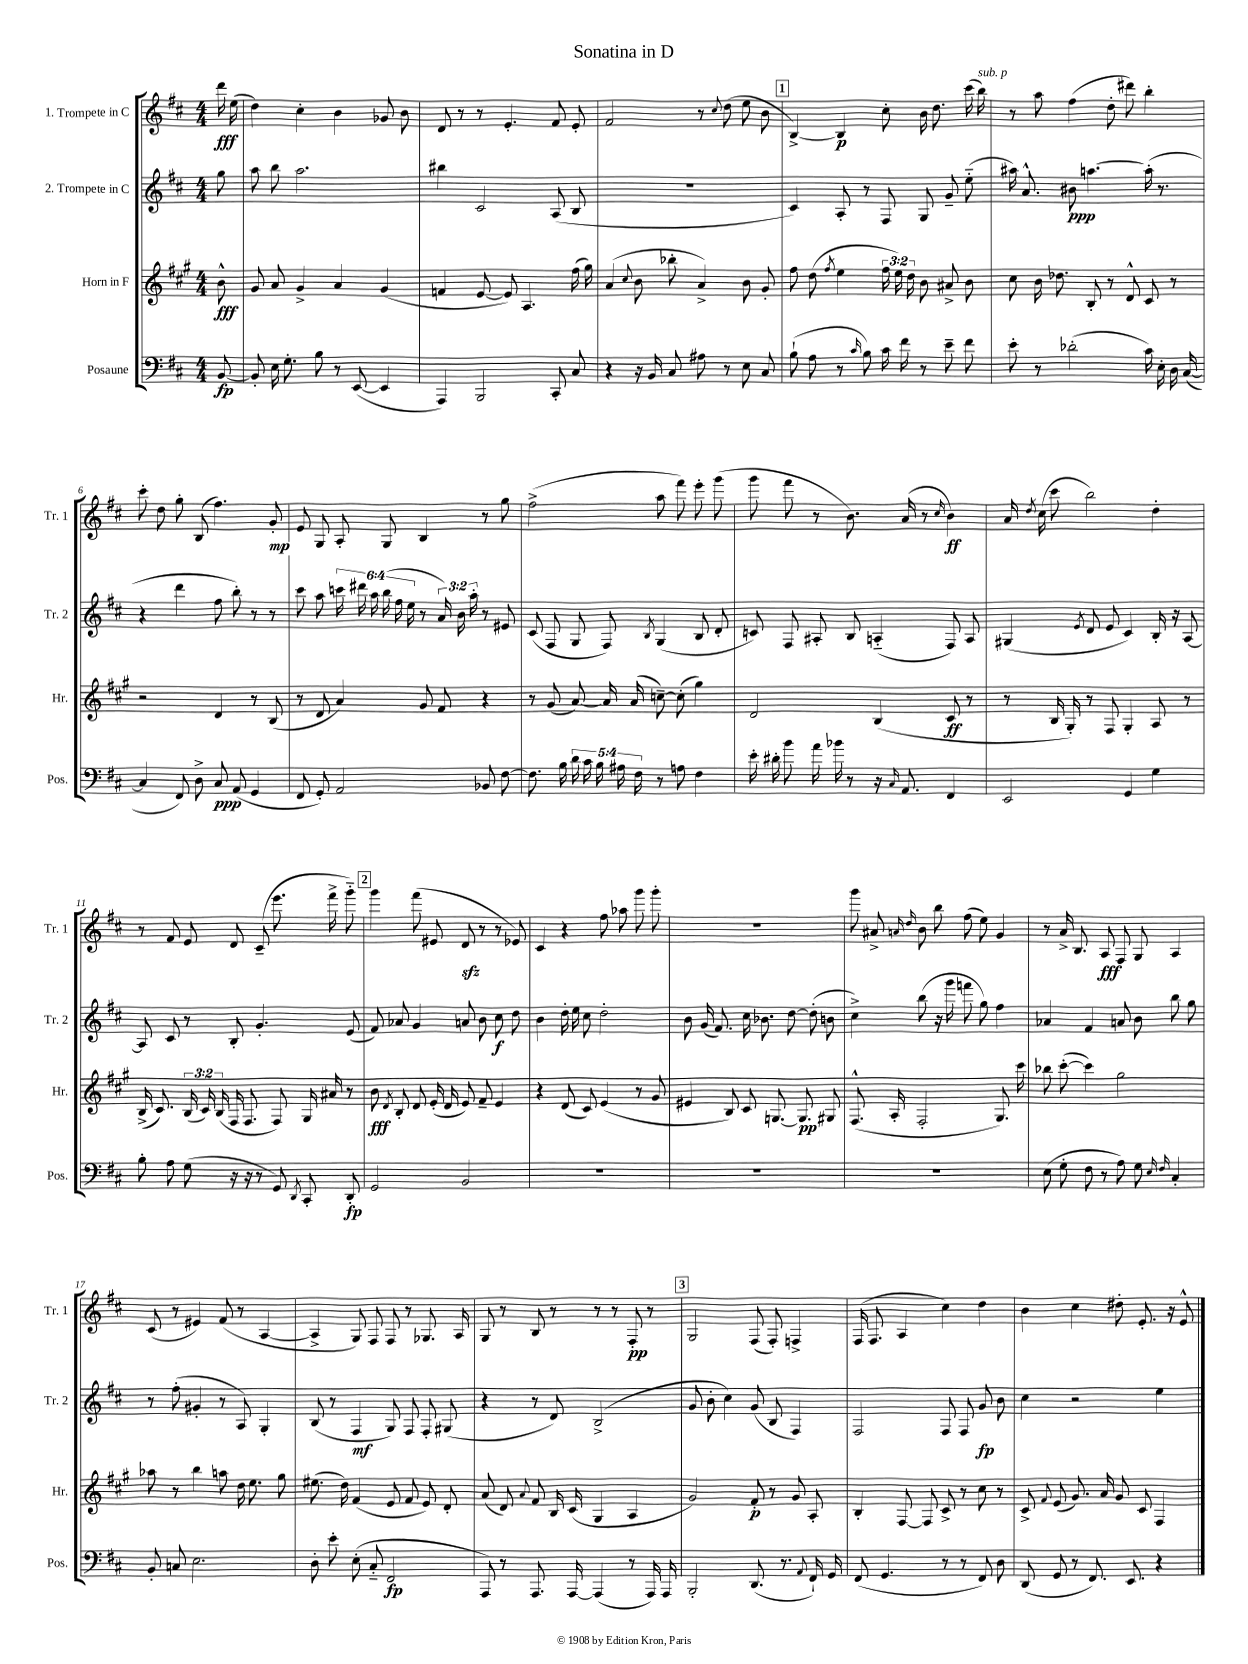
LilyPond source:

\header { title = "Sonatina in D" }
<<
\new StaffGroup <<
\new Staff = "s0" \with { instrumentName = "1. Trompete in C" shortInstrumentName = "Tr. 1" } {
    \clef treble \key d \major \numericTimeSignature \time 4/4 \partial 8
    \autoBeamOff d'''16\fff e''16( |
    d''4) cis''4-. b'4 ges'8 b'8 |
    d'8 r8 r8 e'4.-. fis'8 e'8-. |
    fis'2 r8 \appoggiatura { cis''8 } d''8( e''8 b'8 |
    \mark \markup { \box "1" } b4~->) b4\p cis''8-. b'16 d''8. cis'''16( b''16^\markup { \italic "sub. p" }) |
    r8 a''8 fis''4( d''8-. dis'''8) b''4-. |
    cis'''8-. d''8 g''8-. b8( fis''4.) g'8-.\mp |
    e'8 g8 a8-. g8 b4 r8 g''8 |
    fis''2->( a''8 fis'''8) e'''8-. g'''8( |
    g'''8 fis'''8 r8 b'8.) a'16( r8 \grace { cis''16 } b'4\ff) |
    a'16 \acciaccatura { d''8 } cis''16( cis'''8 b''2) d''4-. |
    r8 fis'8 e'8 d'8 cis'8--( e'''8. fis'''16-> g'''8-_) |
    \mark \markup { \box "2" } g'''4 fis'''8( eis'8 d'8\sfz r8 r8 ees'8) |
    cis'4 r4 fis''8 aes''8 g'''8 g'''8-. |
    R1 |
    g'''8 ais'8-> \grace { a'16 d''16 } b'8 b''8 fis''8( e''8) g'4 |
    r8 a'16-> b8. a8\fff fis8 g8 a4 |
    cis'8( r8 eis'4) fis'8( r8 a4~ |
    a4-> g8) fis8 fis8 r8 ges8. a16 |
    g8 r8 b8 r8 r8 r8 fis8-.\pp r8 |
    \mark \markup { \box "3" } g2 fis8( fis8-.) f4-> |
    fis16( fis8. a4 cis''4) d''4 |
    b'4 cis''4 dis''8-. e'8.-. r16 e'8-^ \bar "|." |
}
\new Staff = "s1" \with { instrumentName = "2. Trompete in C" shortInstrumentName = "Tr. 2" } {
    \clef treble \key d \major \numericTimeSignature \time 4/4 \override Staff.TupletNumber.text = #tuplet-number::calc-fraction-text \partial 8
    \autoBeamOff g''8 |
    a''8 b''8 a''2. |
    bis''4 cis'2 a8( b8 |
    R1 |
    \mark \markup { \box "1" } cis'4) a8-. r8 fis8 g8 g'8-- e''8-_( |
    ais''16) a'8.-^ bis'8\ppp a''4.~ a''16-.( r8. |
    r4 d'''4 fis''8 b''8-.) r8 r8 |
    cis'''8 a''8 \tuplet 6/4 { c'''16 dis'''16 a''16 b''16( fis''16 e''16 } r8 \tuplet 3/2 { a'16) b'16 a''16-. } r8 eis'8 |
    cis'8( fis8 g8 fis8) \acciaccatura { b8 } g4( b8 d'8-. |
    c'8) fis8 ais8-. b8 a4-_( fis8) a8 |
    gis4( \acciaccatura { e'8 } d'8 e'8 cis'4) b16-. r16 a8~ |
    a8 cis'8 r8 b8-. g'4.-. e'8( |
    \mark \markup { \box "2" } fis'8) aes'8 g'4 a'8 b'8 cis''8\f d''8 |
    b'4 d''16-. e''16 cis''8 d''2-. |
    b'8 g'16( fis'8.) cis''16 bes'8. d''8~ d''8-.( b'8 |
    cis''4->) b''8( r16 g'''16 f'''8 g''8) fis''4 |
    aes'4 fis'4 a'8 b'8 b''8 g''8 |
    r8 fis''8-.( gis'4-. r8 a8) g4-. |
    b8( r8 fis4\mf g8) fis8 fis8-. gis8( |
    r4 r8 d'8) b2->( |
    \mark \markup { \box "3" } g'8 b'8-. cis''4) g'8( b8 fis4) |
    fis2 fis8 fis8 g'8\fp b'8 |
    cis''4 r2 e''4 \bar "|." |
}
\new Staff = "s2" \with { instrumentName = "Horn in F" shortInstrumentName = "Hr." } {
    \clef treble \key a \major \numericTimeSignature \time 4/4 \override Staff.TupletNumber.text = #tuplet-number::calc-fraction-text \partial 8
    \autoBeamOff b'8-^\fff |
    gis'8 a'8 gis'4-> a'4 gis'4( |
    f'4 e'8~ e'8) a4. fis''16( gis''16) |
    a'4( \appoggiatura { cis''8 } b'8 bes''8-. a'4->) b'8 gis'8-. |
    \mark \markup { \box "1" } fis''8 d''8( \acciaccatura { fis''8 } e''4 \tuplet 3/2 { fis''16 e''16) d''16 } b'8 ais'8-> b'8 |
    cis''8 b'16 des''8. b8-. r8 d'8-^ cis'8 r8 |
    r2 d'4 r8 b8( |
    r8 d'8 a'4) gis'8 fis'8 r4 |
    r8 gis'8( a'8~) a'16 a'16( c''8~--) c''8-.( gis''4) |
    d'2 b4( cis'8\ff r8 |
    r8 b16 gis16-.) r8 fis8 gis4-. a8 r8 |
    b16->( cis'8.) \tuplet 3/2 { b16( cis'16) b16( } fis16 fis8. fis8) gis16 ais'16 r8 |
    \mark \markup { \box "2" } b'8\fff \acciaccatura { d'8 } b8-. d'8 e'16-.( d'16 e'8) fis'8-- e'4 |
    r4 d'8( cis'8) e'4( r8 gis'8 |
    eis'4 b8) cis'8 g8.~ g8.\pp gis8 |
    fis8.-^( a16-. fis2-. gis8.) cis'''16 |
    bes''8 cis'''8~-.( cis'''4) gis''2 |
    aes''8 r8 b''4 a''8 d''16 e''8. gis''8 |
    eis''8.( d''16) fis'4( e'8 fis'8 e'8) d'8-. |
    a'8( d'8) \appoggiatura { a'8 } fis'8 b16 cis'16( gis4 a4 |
    \mark \markup { \box "3" } gis'2) fis'8-.\p r8 gis'8 a8-. |
    b4-. fis8~ fis8 cis'8-> r8 cis''8 r8 |
    cis'8-> \appoggiatura { fis'8 } e'8( gis'8.) a'16 gis'8 cis'8 fis4 \bar "|." |
}
\new Staff = "s3" \with { instrumentName = "Posaune" shortInstrumentName = "Pos." } {
    \clef bass \key d \major \numericTimeSignature \time 4/4 \override Staff.TupletNumber.text = #tuplet-number::calc-fraction-text \partial 8
    \autoBeamOff b,8~\fp |
    b,8-. e16 g8.-. b8 r8 e,8~( e,4 |
    a,,4) b,,2 cis,8-. cis8 |
    r4 r16 b,16 cis8 ais8 r8 e8 cis8 |
    \mark \markup { \box "1" } b8-!( a8 r8 \grace { cis'16 } b8) cis'16 fis'16 r8 e'8-- fis'8 |
    e'8-. r8 des'2-.( cis'16) e16-. d16 cis16~( |
    cis4 fis,8) d8-> cis8\ppp a,8( g,4 |
    fis,8 g,8-.) a,2 bes,8 fis8~ |
    fis8. b16 \tuplet 5/4 { d'16 cis'16 b16 ais16 fis16 } r8 a8 fis4 |
    e'16-. dis'16-. b'8 a'16 bes'16 r8 r16 \grace { cis16 } a,8. fis,4 |
    e,2 g,4 g4 |
    b8-. a8 g8( r16 r16 r8 g,8) \acciaccatura { d,8 } cis,8-. d,8-.\fp |
    \mark \markup { \box "2" } g,2 b,2 |
    R1 |
    R1 |
    R1 |
    e8( g8-. fis8 r8 a8) g8 \grace { e16 fis16 } cis4-. |
    b,8-. c8 e2. |
    d8-. e'8-. e8-.( cis8-_ fis,2\fp |
    a,,8) r8 a,,8. a,,16~ a,,4( r8 a,,16) a,,16 |
    \mark \markup { \box "3" } b,,2-. d,8.( r8. \appoggiatura { a,8 } fis,16-!) g,16 |
    fis,8( g,4. r8 r8 fis,8) d8 |
    d,8( g,8 r8 fis,8.) e,8. r4 \bar "|." |
}
>>
>>
